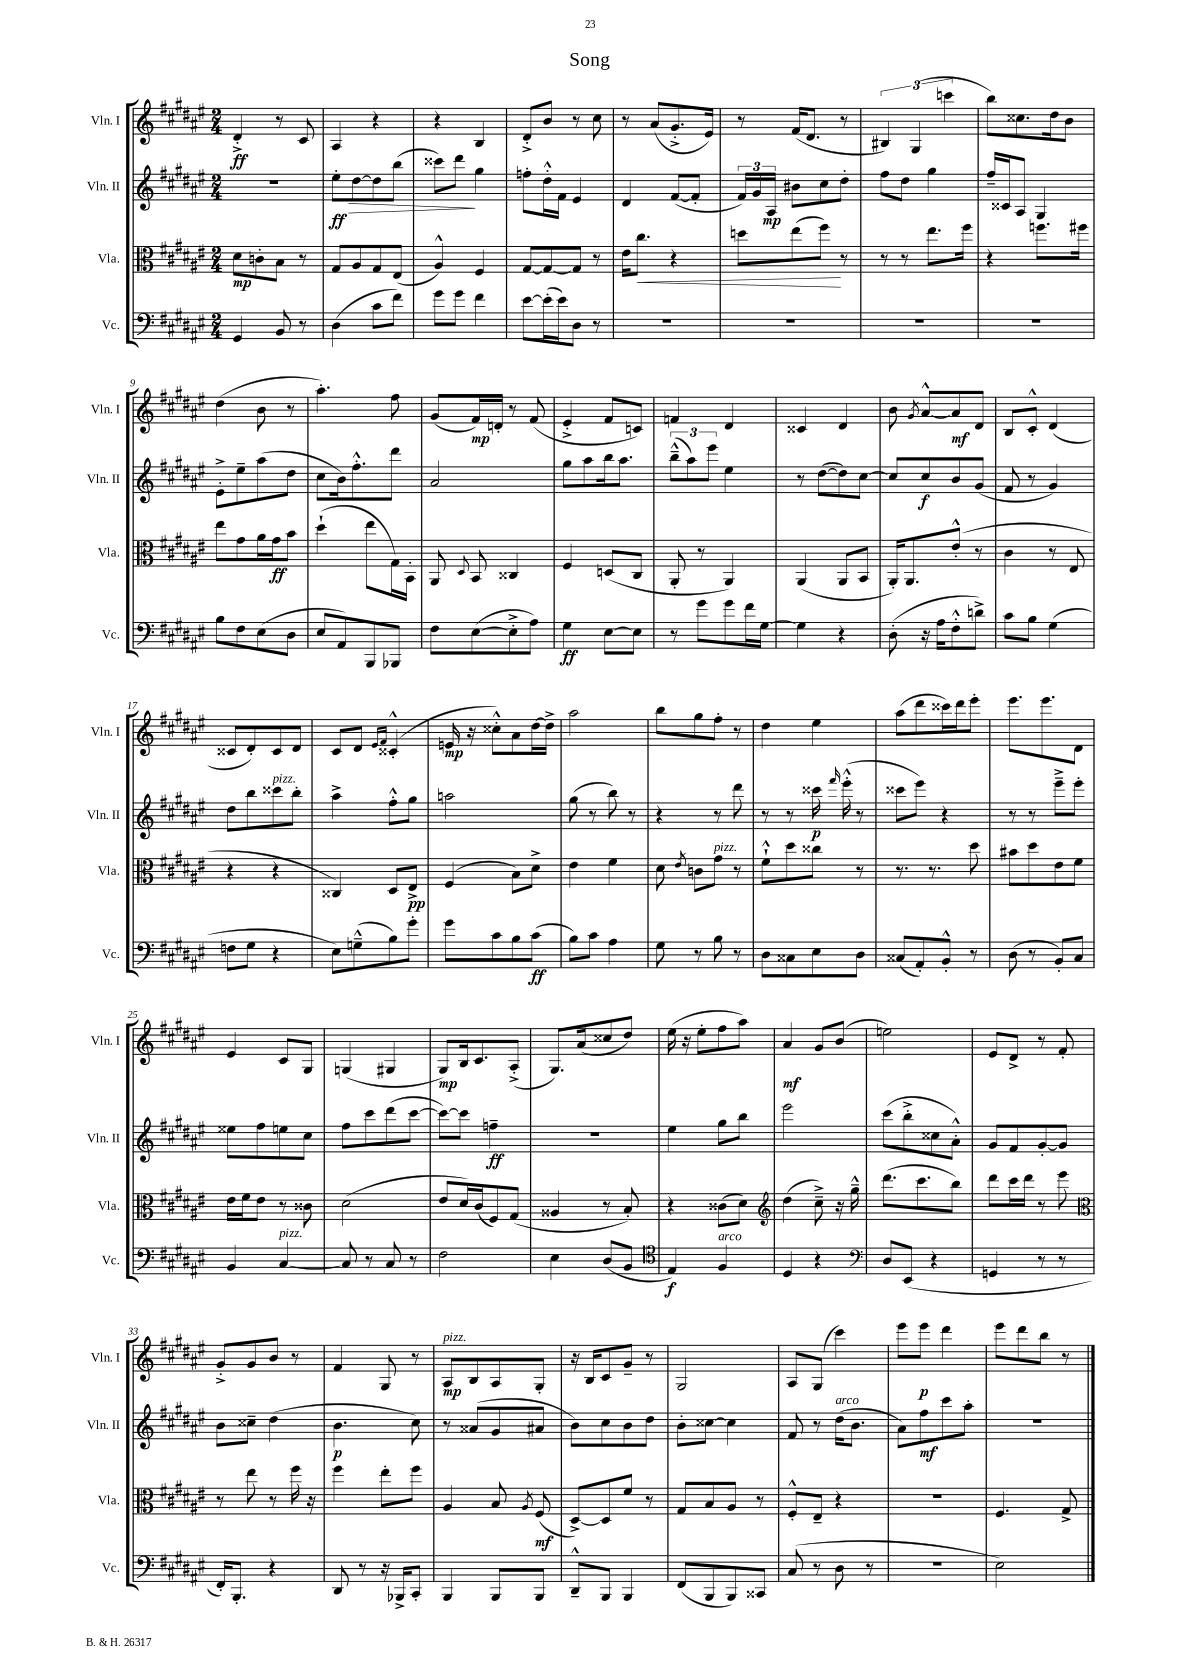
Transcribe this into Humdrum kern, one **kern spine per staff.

**kern	**dynam	**kern	**dynam	**kern	**dynam	**kern	**dynam
*part4	*part4	*part3	*part3	*part2	*part2	*part1	*part1
*staff4	*staff4	*staff3	*staff3	*staff2	*staff2	*staff1	*staff1
*I"Vc.	*	*I"Vla.	*	*I"Vln. II	*	*I"Vln. I	*
*I'Vc.	*	*I'Vla.	*	*I'Vln. II	*	*I'Vln. I	*
*clefF4	*	*clefC3	*	*clefG2	*	*clefG2	*
*k[f#c#g#d#a#e#]	*	*k[f#c#g#d#a#e#]	*	*k[f#c#g#d#a#e#]	*	*k[f#c#g#d#a#e#]	*
*M2/4	*	*M2/4	*	*M2/4	*	*M2/4	*
=1	=1	=1	=1	=1	=1	=1	=1
4GG#/	.	8d#\L	mp	2r	.	4d#'^/	ff
.	.	8cn'\	.	.	.	.	.
8BB/	.	8B\J	.	.	.	8r	.
8r	.	8r	.	.	.	8c#/	.
=2	=2	=2	=2	=2	=2	=2	=2
!	!	!	!	!	!LO:HP:b	!	!
(4D#\	.	8G#/L	.	8ee#'\L	> ff	4A#/	.
.	.	8A#/	.	[8dd#\	.	.	.
8c#\L	.	8G#/	.	8dd#\]	.	4r	.
8f#\J)	.	(8E#/J	.	(8bb\J	.	.	.
=3	=3	=3	=3	=3	=3	=3	=3
8g#\L	.	4A#^^/)	.	8ccc##X\L)	.	4r	.
8g#\J	.	.	.	8ddd#\J	.	.	.
4f#\	.	4F#/	.	4gg#\	]	4B/	.
=4	=4	=4	=4	=4	=4	=4	=4
[8e#\L	.	[8G#/L	.	8ffn'\L	.	8d#'^/L	.
(16e#'\L]	.	8G#/_	.	16dd#'^^\L	.	8b/J	.
16e#\J)	.	.	.	16f#\JJ	.	.	.
8D#\J	.	8G#/J]	.	4e#/	.	8r	.
8r	.	8r	.	.	.	8cc#\	.
=5	=5	=5	=5	=5	=5	=5	=5
2r	.	16e#\KL	.	4d#/	.	8r	.
!	!	!	!LO:HP:b	!	!	!	!
.	.	8.cc#\J	<	.	.	.	.
.	.	.	.	.	.	(8a#/L	.
.	.	4r	.	([8f#/L	.	8.g#'^/	.
.	.	.	.	8f#'/J]	.	.	.
.	.	.	.	.	.	16e#/Jk)	.
=6	=6	=6	=6	=6	=6	=6	=6
2r	.	8ddn\L	.	24f#/LL)	.	8r	.
.	.	.	.	24g#/	.	.	.
.	.	.	.	24A#/JJ	mp	.	.
.	.	(8ee#\	.	8b#X\L	.	(16f#/KL	.
.	.	.	.	.	.	8.d#/J	.
.	.	8ff#\J)	.	8cc#\	.	.	.
.	.	8r	[	8dd#'\J	.	8r	.
=7	=7	=7	=7	=7	=7	=7	=7
2r	.	8r	.	8ff#\L	.	6B#X/)	.
.	.	8r	.	8dd#\J	.	.	.
.	.	.	.	.	.	(6G#/	.
.	.	8.ee#\L	.	4gg#\	.	.	.
.	.	.	.	.	.	6cccn\	.
.	.	16ff#\Jk	.	.	.	.	.
=8	=8	=8	=8	=8	=8	=8	=8
2r	.	4r	.	16ff#~/LL	.	8bb\L)	.
.	.	.	.	16c##X/J	.	.	.
.	.	.	.	8A#/J	.	8.cc##X\	.
.	.	8.ffn\L	.	4G#/	.	.	.
.	.	.	.	.	.	16dd#\k	.
.	.	.	.	.	.	8b\J	.
.	.	16ff#X\Jk	.	.	.	.	.
!!LO:LB:g=z
=9	=9	=9	=9	=9	=9	=9	=9
8B\L	.	8ee#\L	.	8e#'^\L	.	(4dd#\	.
8F#\	.	8g#\	.	8ee#~\	.	.	.
(8E#\	.	16a#\L	.	(8aa#\	.	8b\	.
.	.	16g#\J	ff	.	.	.	.
8D#\J	.	8b\J	.	8dd#\J	.	8r	.
=10	=10	=10	=10	=10	=10	=10	=10
8E#/L	.	(4dd#`\	.	8cc#\L	.	4.aa#'\)	.
8AA#/)	.	.	.	16b\k)	.	.	.
.	.	.	.	8.ff#'^^\	.	.	.
8BBB/	.	8ee#\L	.	.	.	.	.
8BBB-X/J	.	16G#\L)	.	8ddd#\J	.	8ff#\	.
.	.	16BB'\JJ	.	.	.	.	.
=11	=11	=11	=11	=11	=11	=11	=11
8F#\L	.	8AA#/	.	2a#/	.	(8g#/L	.
.	.	8qqD#/	.	.	.	.	.
([8E#\	.	8BB/	.	.	.	16f#/L)	mp
.	.	.	.	.	.	16dn'/JJ	.
8E#'^\]	.	4C##X/	.	.	.	8r	.
8A#\J)	.	.	.	.	.	(8f#/	.
=12	=12	=12	=12	=12	=12	=12	=12
4G#\	ff	4F#/	.	8gg#\L	.	4e#'^/	.
.	.	.	.	8aa#\	.	.	.
[8E#\L	.	(8Dn/L	.	16bb\k	.	8f#/L	.
.	.	.	.	8.aa#\J	.	.	.
8E#\J]	.	8C#/J	.	.	.	8cn/J)	.
=13	=13	=13	=13	=13	=13	=13	=13
8r	.	8AA#'/	.	(12bb~^^\L	.	4fn/	.
.	.	.	.	12aa#\)	.	.	.
8g#\L	.	8r	.	.	.	.	.
.	.	.	.	12eee#\J	.	.	.
8g#\	.	4AA#/)	.	4ee#\	.	4d#/	.
16f#\L	.	.	.	.	.	.	.
[16G#\JJ	.	.	.	.	.	.	.
=14	=14	=14	=14	=14	=14	=14	=14
4G#\]	.	(4AA#/	.	8r	.	4c##X/	.
.	.	.	.	([8dd#\L	.	.	.
4r	.	8AA#/L	.	8dd#\])	.	4d#/	.
.	.	8BB/J	.	[8cc#\J	.	.	.
=15	=15	=15	=15	=15	=15	=15	=15
(8D#'\	.	16AA#'/KL)	.	8cc#/L]	.	8b\	.
.	.	8.AA#/	.	.	.	.	.
.	.	.	.	.	.	8qg#/	.
16r	.	.	.	8cc#/	f	[8a#^^/L	.
16A#\KL	.	.	.	.	.	.	.
8F#'^^\	.	(8e#'^^/J	.	8b/	.	8a#/]	mf
8dn^\J)	.	8r	.	(8g#/J	.	8d#/J	.
=16	=16	=16	=16	=16	=16	=16	=16
8c#\L	.	4c#\	.	8f#/	.	8B/L	.
8B\J	.	.	.	8r	.	8c#'^^/J	.
(4G#\	.	8r	.	4g#/)	.	(4d#/	.
.	.	8E#/	.	.	.	.	.
!!LO:LB:g=z
=17	=17	=17	=17	=17	=17	=17	=17
8Fn\L	.	4r	.	8dd#\L	.	8c##X/L	.
8G#\J	.	.	.	8bb\	.	8d#'/)	.
!	!	!	!	!LO:TX:a:i:t=pizz.	!	!	!
4r	.	4r	.	8ccc##X\	.	8c##/	.
.	.	.	.	8bb'\J	.	8d#/J	.
=18	=18	=18	=18	=18	=18	=18	=18
8E#\L)	.	4C##X/)	.	4aa#^\	.	8c#/L	.
(8Gn~^^\	.	.	.	.	.	8d#/J	.
.	.	.	.	.	.	16qqe#/LL	.
.	.	.	.	.	.	16qqf#/JJ	.
8B\)	.	8D#/L	.	8ff#'^^\L	.	(4c##X'^^/	.
8g#'\J	.	8E#^/J	pp	8gg#\J	.	.	.
=19	=19	=19	=19	=19	=19	=19	=19
8g#\L	.	(4F#/	.	2aan\	.	16en/	mp
.	.	.	.	.	.	16r	.
8c#\	.	.	.	.	.	8cc##X'^^\L)	.
8B\	.	8B\L)	.	.	.	8a#\	.
(8c#\J	ff	8d#^\J	.	.	.	[16dd#\L	.
.	.	.	.	.	.	16dd#^\JJ]	.
=20	=20	=20	=20	=20	=20	=20	=20
8B\L)	.	4e#\	.	(8gg#\	.	2aa#\	.
8c#\J	.	.	.	8r	.	.	.
4A#\	.	4f#\	.	8bb\)	.	.	.
.	.	.	.	8r	.	.	.
=21	=21	=21	=21	=21	=21	=21	=21
8G#\	.	8d#\	.	4r	.	8bb\L	.
.	.	8qe#/	.	.	.	.	.
8r	.	8cn\L	.	.	.	8gg#\	.
!	!	!LO:TX:a:i:t=pizz.	!	!	!	!	!
8B\	.	8g#\J	.	8r	.	8ff#'\J	.
8r	.	8r	.	8ddd#\	.	8r	.
=22	=22	=22	=22	=22	=22	=22	=22
8D#\L	.	8f#`^^\L	.	8r	.	4dd#\	.
8C##X\	.	8dd#\	.	8r	.	.	.
8E#\	.	8cc##X\J	.	16ccc##X\	p	4ee#\	.
.	.	.	.	16qqfff#/	.	.	.
.	.	.	.	(16eee#'^^\	.	.	.
8D#\J	.	8r	.	8r	.	.	.
=23	=23	=23	=23	=23	=23	=23	=23
(8C##X/L	.	8.r	.	8ccc##X\L	.	(8aa#\L	.
8AA#'/)	.	.	.	8eee#\J)	.	8ddd#\	.
.	.	8.r	.	.	.	.	.
8BB'^^/J	.	.	.	4r	.	16ccc##X\L)	.
.	.	.	.	.	.	16ddd#\J	.
8r	.	8dd#\	.	.	.	8eee#'\J	.
=24	=24	=24	=24	=24	=24	=24	=24
(8D#\	.	8b#X\L	.	8r	.	8.eee#\L	.
8r	.	8dd#\	.	8r	.	.	.
.	.	.	.	.	.	8.eee#\	.
8BB'/L)	.	8e#\	.	8eee#~^\L	.	.	.
8C#/J	.	8f#\J	.	8eee#'\J	.	8d#\J	.
!!LO:LB:g=z
=25	=25	=25	=25	=25	=25	=25	=25
4BB/	.	16e#\LL	.	8ee##X\L	.	4e#/	.
.	.	16f#\J	.	.	.	.	.
.	.	8e#\J	.	8ff#\	.	.	.
!LO:TX:a:i:t=pizz.	!	!	!	!	!	!	!
[4C#/	.	8r	.	8een\	.	8c#/L	.
.	.	8c##X\	.	8cc#\J	.	8G#/J	.
=26	=26	=26	=26	=26	=26	=26	=26
8C#/]	.	(2d#\	.	8ff#\L	.	(4Gn/	.
8r	.	.	.	8ccc#\	.	.	.
8C#/	.	.	.	(8ddd#\	.	4G#X/	.
8r	.	.	.	[8ccc#\J	.	.	.
=27	=27	=27	=27	=27	=27	=27	=27
2F#\	.	8e#/L	.	8ccc#\L_)	.	8G#/L)	mp
.	.	16d#/L)	.	8ccc#\J]	.	16B/k	.
.	.	(16c#/J	.	.	.	8.c#/	.
.	.	8F#/)	.	4ffn~\	ff	.	.
.	.	(8G#/J	.	.	.	(8A#'^/J	.
=28	=28	=28	=28	=28	=28	=28	=28
4E#\	.	4A##X/	.	2r	.	8.G#/L)	.
.	.	.	.	.	.	(16a#/k	.
(8D#/L	.	8r	.	.	.	8cc##X/	.
8BB/J	.	8B'/)	.	.	.	8dd#/J)	.
=29	=29	=29	=29	=29	=29	=29	=29
*clefC4	*	*	*	*	*	*	*
4E#/)	f	4r	.	4ee#\	.	(16ee#\	.
.	.	.	.	.	.	16r	.
.	.	.	.	.	.	8ee#'\L	.
!LO:TX:a:i:t=arco	!	!	!	!	!	!	!
4F#/	.	(8c##X\L	.	8gg#\L	.	8ff#\	.
.	.	8d#\J)	.	8bb\J	.	8aa#\J)	.
=30	=30	=30	=30	=30	=30	=30	=30
*	*	*clefG2	*	*	*	*	*
4D#/	.	(4dd#\	.	2eee#\	.	4a#/	mf
4r	.	8cc#~^\)	.	.	.	8g#/L	.
.	.	16r	.	.	.	(8b/J	.
.	.	16gg#~^^\	.	.	.	.	.
=31	=31	=31	=31	=31	=31	=31	=31
*clefF4	*	*	*	*	*	*	*
8D#/L	.	(8.ddd#\L	.	(8ccc#\L	.	2een\)	.
(8EE#/J	.	.	.	8bb'^\	.	.	.
.	.	8.ccc#\	.	.	.	.	.
4r	.	.	.	8cc##X\	.	.	.
.	.	8bb\J)	.	8a#'^^\J)	.	.	.
=32	=32	=32	=32	=32	=32	=32	=32
4GGn/	.	8ddd#\L	.	8g#/L	.	8e#/L	.
.	.	16ccc#\L	.	8f#/	.	8d#^/J	.
.	.	16ddd#\JJ	.	.	.	.	.
8r	.	8r	.	[8g#'/	.	8r	.
8r	.	8eee#\	.	8g#/J]	.	8f#'/	.
!!LO:LB:g=z
=33	=33	=33	=33	=33	=33	=33	=33
*	*	*clefC3	*	*	*	*	*
16FF#'/KL)	.	8r	.	8b\L	.	8g#'^/L	.
8.BBB'/J	.	.	.	.	.	.	.
.	.	8ee#\	.	8cc##X~\J	.	8g#/	.
4r	.	8r	.	(4dd#\	.	8b/J	.
.	.	16ff#\	.	.	.	8r	.
.	.	16r	.	.	.	.	.
=34	=34	=34	=34	=34	=34	=34	=34
8DD#/	.	4ff#\	.	4.b\	p	4f#/	.
8r	.	.	.	.	.	.	.
16r	.	8ee#'\L	.	.	.	8G#/	.
16BBB-X^/KL	.	.	.	.	.	.	.
8CC#'/J	.	8ff#\J	.	8cc#\)	.	8r	.
=35	=35	=35	=35	=35	=35	=35	=35
!	!	!	!	!	!	!LO:TX:a:i:t=pizz.	!
4BBB/	.	4A#/	.	8r	.	8A#/L	mp
.	.	.	.	(8a##X/L	.	8B/	.
8BBB/L	.	8B/	.	8g#/	.	8A#/	.
.	.	8qA#/	.	.	.	.	.
8BBB/J	.	(8F#/	mf	8a#X/J	.	8G#'/J	.
=36	=36	=36	=36	=36	=36	=36	=36
8DD#~^^/L	.	[8D#^/L)	.	8b\L)	.	16r	.
.	.	.	.	.	.	16B/KL	.
8BBB/J	.	8D#/]	.	8cc#\	.	8c#/	.
4BBB/	.	8f#/J	.	8b\	.	8g#~/J	.
.	.	8r	.	8dd#\J	.	8r	.
=37	=37	=37	=37	=37	=37	=37	=37
(8FF#/L	.	8G#/L	.	8b'\L	.	2G#/	.
8BBB/	.	8B/	.	[8cc##X\J	.	.	.
8BBB/)	.	8A#/J	.	4cc##\]	.	.	.
8CC##X/J	.	8r	.	.	.	.	.
=38	=38	=38	=38	=38	=38	=38	=38
(8C#/	.	8F#'^^/L	.	8f#/	.	8A#/L	.
8r	.	8E#~/J	.	8r	.	(8G#/J	.
!	!	!	!	!LO:TX:a:i:t=arco	!	!	!
8D#\	.	4r	.	(16dd#\KL	.	4ccc#\)	.
.	.	.	.	8.b\J	.	.	.
8r	.	.	.	.	.	.	.
=39	=39	=39	=39	=39	=39	=39	=39
2r	.	2r	.	8a#\L)	.	8eee#\L	.
.	.	.	.	8ff#\	mf	8eee#\J	p
.	.	.	.	8ccc#\	.	4ddd#\	.
.	.	.	.	8aa#'\J	.	.	.
=40	=40	=40	=40	=40	=40	=40	=40
2E#\)	.	4.F#/	.	2r	.	8eee#\L	.
.	.	.	.	.	.	8ddd#\	.
.	.	.	.	.	.	8bb\J	.
.	.	8G#^/	.	.	.	8r	.
==	==	==	==	==	==	==	==
*-	*-	*-	*-	*-	*-	*-	*-
